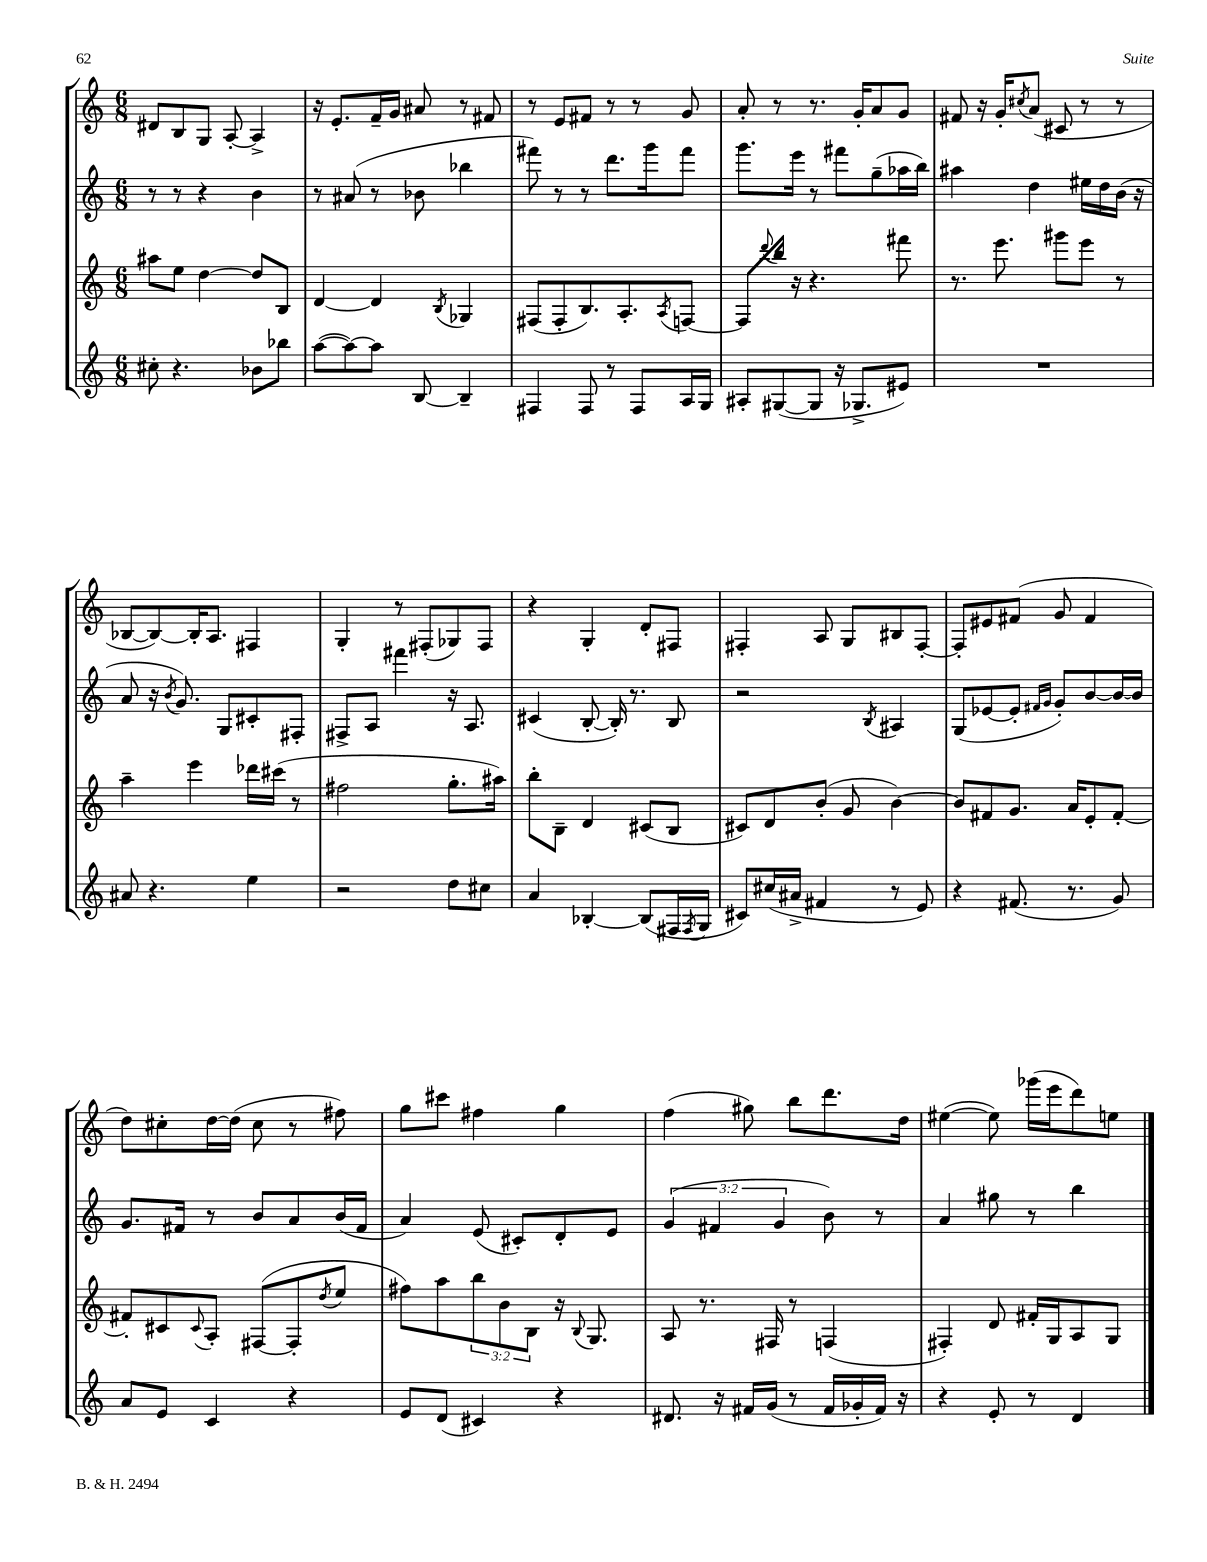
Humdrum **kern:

**kern	**kern	**kern	**kern
*staff4	*staff3	*staff2	*staff1
*clefG2	*clefG2	*clefG2	*clefG2
*k[]	*k[]	*k[]	*k[]
*M6/8	*M6/8	*M6/8	*M6/8
8cc#'	8aa#	8r	8d#
4.r	8ee	8r	8B
.	[4dd	4r	8G
.	.	.	[8A'
8b-	8dd]	4b	4A^]
8bb-	8B	.	.
=	=	=	=
([8aa	[4d	8r	16r
.	.	.	8.e'
8aa_)	.	(8a#	.
8aa]	4d]	8r	16f~
.	.	.	16g
[8B	.	8b-	8a#
.	8qB	.	.
4B~]	4G-	4bb-	8r
.	.	.	8f#
=	=	=	=
4F#	(8F#	8fff#)	8r
.	8F#'	8r	8e
8F#	8.B)	8r	8f#
8r	.	8.ddd	8r
.	8.A'	.	.
8F#	.	.	8r
.	.	16ggg	.
.	8qA	.	.
16A	[8F	8fff#	8g
16G	.	.	.
=	=	=	=
8A#'	8F]	8.ggg	8a'
.	8qqddd	.	.
([8G#	16bb	.	8r
.	16r	16eee	.
8G#]	4.r	8r	8.r
16r	.	8fff#	.
8.G-^	.	.	16g'
.	.	(8gg~	8a
8e#)	8fff#	16aa-	8g
.	.	16bb)	.
=	=	=	=
2.r	8.r	4aa#	8f#
.	.	.	16r
.	8.eee	.	16g'
.	.	.	8qcc#
.	.	4dd	(8a
.	8ggg#	.	8c#
.	8eee	16ee#	8r
.	.	16dd	.
.	8r	(16b	8r
.	.	16r	.
=	=	=	=
8a#	4aa~	8a	[8B-
4.r	.	16r	8B-_)
.	.	8qb	.
.	.	8.g)	.
.	4eee	.	16B-']
.	.	.	8.A
.	.	8G	.
4ee	16ddd-	8c#'	4F#
.	(16ccc#	.	.
.	8r	8F#'	.
=	=	=	=
2r	2ff#	8F#^	4G'
.	.	8A	.
.	.	4fff#	8r
.	.	.	(8F#'
8dd	8.gg'	16r	8G-)
.	.	8.A	.
8cc#	.	.	8F#
.	16aa#)	.	.
=	=	=	=
4a	8bb'	(4c#	4r
.	8B~	.	.
[4B-'	4d	[8B'	4G'
.	.	16B'])	.
.	.	8.r	.
(8B-]	(8c#	.	8d'
16F#	8B	8B	8F#
8qF#	.	.	.
16G	.	.	.
=	=	=	=
8c#)	8c#)	2r	4F#'
(16cc#	8d	.	.
16a#^	.	.	.
4f#	(8b'	.	8A
.	8g	.	8G
.	.	8qB	.
8r	[4b)	4A#	8B#
8e)	.	.	[8F#'
=	=	=	=
4r	8b]	(8G	8F#']
.	8f#	[8e-	8e#
(8.f#	8.g	8e-']	(8f#
.	.	16qqf#	.
.	.	16qqg	.
.	.	8g')	8g
8.r	16a	.	.
.	8e'	[8b	4f#
8g)	[8f#'	16b_	.
.	.	16b]	.
=	=	=	=
8a	8f#']	8.g	8dd)
8e	8c#	.	8cc#'
.	.	16f#	.
.	8qqc#	.	.
4c	8A'	8r	[16dd
.	.	.	(16dd]
.	([8F#	8b	8cc#
4r	8F#']	8a	8r
.	8qdd	.	.
.	8ee	(16b	8ff#)
.	.	16f#	.
=	=	=	=
8e	8ff#)	4a)	8gg
(8d	8aa	.	8ccc#
4c#)	12bb	(8e	4ff#
.	12b	.	.
.	.	8c#')	.
.	12B	.	.
4r	16r	8d'	4gg
.	8qqB	.	.
.	8.G	.	.
.	.	8e	.
=	=	=	=
8.d#	8A	(6g	(4ff
.	8.r	.	.
.	.	6f#	.
16r	.	.	.
16f#	.	.	8gg#)
(16g	16F#	.	.
.	.	6g	.
8r	8r	.	8bb
16f#	(4F	8b)	8.ddd
16g-'	.	.	.
16f#)	.	8r	.
16r	.	.	16dd
=	=	=	=
4r	4F#')	4a	([4ee#
8e'	8d	8gg#	8ee#])
8r	16f#'	8r	(16ggg-
.	16G	.	16eee
4d	8A	4bb	8ddd)
.	8G	.	8ee
==	==	==	==
*-	*-	*-	*-
